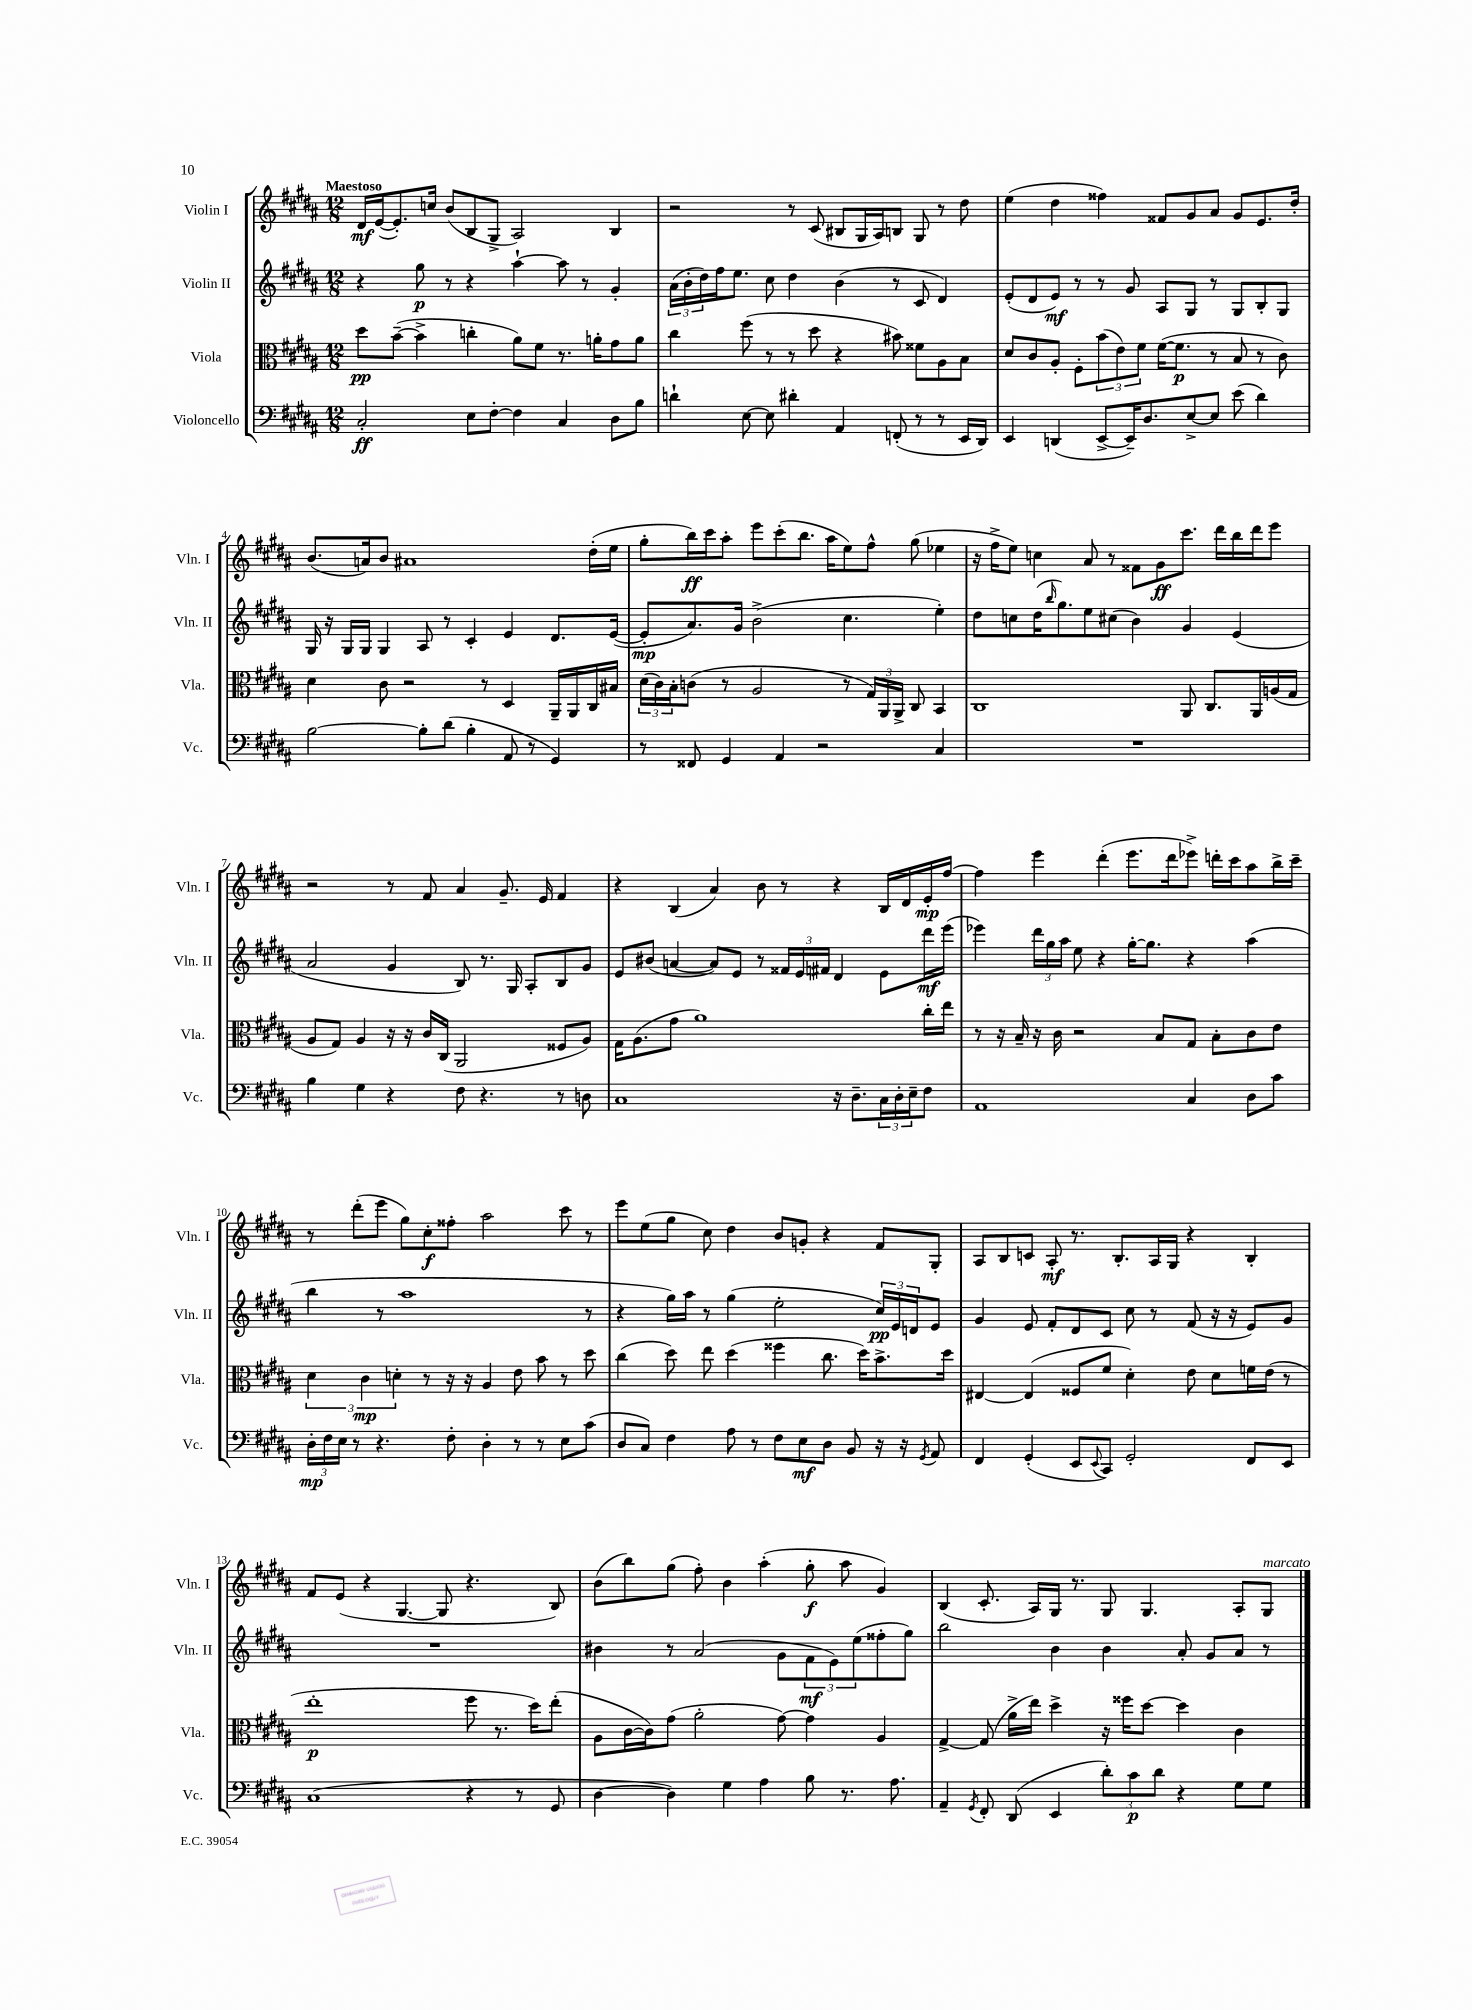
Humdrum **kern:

**kern	**dynam	**kern	**dynam	**kern	**dynam	**kern	**dynam
*part4	*part4	*part3	*part3	*part2	*part2	*part1	*part1
*staff4	*staff4	*staff3	*staff3	*staff2	*staff2	*staff1	*staff1
*I"Violoncello	*	*I"Viola	*	*I"Violin II	*	*I"Violin I	*
*I'Vc.	*	*I'Vla.	*	*I'Vln. II	*	*I'Vln. I	*
*clefF4	*	*clefC3	*	*clefG2	*	*clefG2	*
*k[f#c#g#d#a#]	*	*k[f#c#g#d#a#]	*	*k[f#c#g#d#a#]	*	*k[f#c#g#d#a#]	*
*M12/8	*	*M12/8	*	*M12/8	*	*M12/8	*
=1	=1	=1	=1	=1	=1	=1	=1
!	!	!	!	!	!	!LO:TX:a:B:t=Maestoso	!
2C#'/	ff	8dd#\L	pp	4r	.	16d#/LL	mf
.	.	.	.	.	.	([16e/J	.
.	.	([8b~\J	.	.	.	8.e'/])	.
.	.	4b^\]	.	8gg#\	p	.	.
.	.	.	.	.	.	16ccn/Jk	.
.	.	.	.	8r	.	(8b/L	.
8E\L	.	4ccn'\	.	4r	.	8B/	.
[8F#'\J	.	.	.	.	.	8G#^/J	.
4F#\]	.	8a#\L)	.	[4aa#`\	.	2A#/)	.
.	.	8f#\J	.	.	.	.	.
4C#/	.	8.r	.	8aa#\]	.	.	.
.	.	.	.	8r	.	.	.
.	.	16an'\KL	.	.	.	.	.
8D#\L	.	8g#\	.	4g#'/	.	4B/	.
8B\J	.	8a\J	.	.	.	.	.
=2	=2	=2	=2	=2	=2	=2	=2
4dn`\	.	4cc#\	.	(24a#\LL	.	2r	.
.	.	.	.	24b'\	.	.	.
.	.	.	.	24dd#\)	.	.	.
.	.	.	.	16ff#\J	.	.	.
.	.	.	.	8.ee\J	.	.	.
[8E\	.	(8ff#\	.	.	.	.	.
8E\]	.	8r	.	8cc#\	.	.	.
4d#X'\	.	8r	.	4dd#\	.	8r	.
.	.	8dd#\	.	.	.	(8c#/	.
4AA#/	.	4r	.	(4b\	.	8B#X/L	.
.	.	.	.	.	.	16G#/L	.
.	.	.	.	.	.	16A#/J)	.
(8FFn'/	.	8b#X\)	.	8r	.	8Bn/J	.
8r	.	8f##X\L	.	8c#/	.	8G#/	.
8r	.	8A#\	.	4d#/)	.	8r	.
16EE/LL	.	8B\J	.	.	.	8dd#\	.
16DD#/JJ)	.	.	.	.	.	.	.
=3	=3	=3	=3	=3	=3	=3	=3
4EE/	.	8d#/L	.	(8e'/L	.	(4ee\	.
.	.	8c#/	.	8d#/	.	.	.
(4DDn/	.	8A#'/J	.	8e/J)	mf	4dd#\	.
.	.	8F#'\L	.	8r	.	.	.
[8EE^/L	.	(12b\	.	8r	.	4ff##X\)	.
.	.	12e\)	.	.	.	.	.
16EE~/K])	.	.	.	8g#/	.	.	.
.	.	12f#\J	.	.	.	.	.
8.D#/	.	.	.	.	.	.	.
.	.	([16f#\KL	.	8A#/L	.	8f##X/L	.
.	.	8.f#\J]	p	.	.	.	.
[8E^/	.	.	.	8G#/J	.	8g#/	.
8E/J]	.	8r	.	8r	.	8a#/J	.
(8e\	.	8B/	.	8G#/L	.	8g#/L	.
4d#\)	.	8r	.	8B'/	.	8.e/	.
.	.	8c#\)	.	8G#/J	.	.	.
.	.	.	.	.	.	16dd#'/Jk	.
!!LO:LB:g=z
=4	=4	=4	=4	=4	=4	=4	=4
[2B\	.	4d#\	.	16G#/	.	(8.b/L	.
.	.	.	.	16r	.	.	.
.	.	.	.	16G#/LL	.	.	.
.	.	.	.	16G#/JJ	.	16an/k)	.
.	.	8c#\	.	4G#/	.	8b/J	.
.	.	2r	.	.	.	1a#X	.
8B'\L]	.	.	.	8A#/	.	.	.
(8d#\J	.	.	.	8r	.	.	.
4B'\	.	.	.	4c#'/	.	.	.
.	.	8r	.	.	.	.	.
8AA#/	.	4D#/	.	4e/	.	.	.
8r	.	.	.	.	.	.	.
4GG#/)	.	16AA#~/LL	.	8.d#/L	.	.	.
.	.	16AA#/	.	.	.	.	.
.	.	16C#/	.	.	.	(16dd#'\LL	.
.	.	16B#X/JJ	.	([16e/Jk	.	16ee\JJ	.
=5	=5	=5	=5	=5	=5	=5	=5
8r	.	(24d#\LL	.	8e'/L]	mp	8gg#'\L	.
.	.	24c#\)	.	.	.	.	.
.	.	24B'\J	.	.	.	.	.
8FF##X/	.	(8cn\J	.	8.a#/)	.	16bb\L)	ff
.	.	.	.	.	.	16ccc#\J	.
4GG#/	.	8r	.	.	.	8aa#'\J	.
.	.	.	.	16g#/Jk	.	.	.
.	.	2A#/	.	(2b^\	.	8eee\L	.
4AA#/	.	.	.	.	.	(8ccc#'\	.
.	.	.	.	.	.	8.bb\J	.
2r	.	.	.	.	.	.	.
.	.	.	.	.	.	16aa#\KL	.
.	.	8r	.	4.cc#\	.	8ee\)	.
.	.	24G#/LL)	.	.	.	8ff#^^\J	.
.	.	24AA#/	.	.	.	.	.
.	.	24AA#^/JJ	.	.	.	.	.
.	.	8C#/	.	.	.	(8gg#\	.
4C#/	.	4BB/	.	4ee'\)	.	4ee-X\	.
=6	=6	=6	=6	=6	=6	=6	=6
1.r	.	1C#	.	8dd#\L	.	16r	.
.	.	.	.	.	.	16ff#^\KL	.
.	.	.	.	8ccn\	.	8ee\J)	.
.	.	.	.	(16dd#\K	.	4ccn\	.
.	.	.	.	16qqbb/	.	.	.
.	.	.	.	8.gg#\)	.	.	.
.	.	.	.	8ee\	.	8a#/	.
.	.	.	.	(8cc#X\J	.	8r	.
.	.	.	.	4b\)	.	8f##X\L	.
.	.	.	.	.	.	8g#\	ff
.	.	8AA#/	.	4g#/	.	8.ccc#\J	.
.	.	8.C#/L	.	.	.	.	.
.	.	.	.	.	.	16ddd#\LL	.
.	.	.	.	(4e/	.	16bb\	.
.	.	16AA#/L	.	.	.	16ddd#\J	.
.	.	(16An/	.	.	.	8eee\J	.
.	.	16G#/JJ	.	.	.	.	.
!!LO:LB:g=z
=7	=7	=7	=7	=7	=7	=7	=7
4B\	.	8A#/L	.	2a#/	.	2r	.
.	.	8G#/J)	.	.	.	.	.
4G#\	.	4A#/	.	.	.	.	.
4r	.	16r	.	4g#/	.	8r	.
.	.	16r	.	.	.	.	.
.	.	16c#/LL	.	.	.	8f#/	.
.	.	(16C#/JJ	.	.	.	.	.
8F#\	.	2AA#/	.	8B/)	.	4a#/	.
4.r	.	.	.	8.r	.	.	.
.	.	.	.	.	.	8.g#~/	.
.	.	.	.	16G#/	.	.	.
.	.	.	.	8A#'/L	.	.	.
.	.	.	.	.	.	16e/	.
8r	.	8F##X/L	.	8B/	.	4f#/	.
8Dn\	.	8A#/J)	.	8g#/J	.	.	.
=8	=8	=8	=8	=8	=8	=8	=8
1C#	.	16G#\KL	.	8e/L	.	4r	.
.	.	(8.A#\	.	.	.	.	.
.	.	.	.	(8b#X/J	.	.	.
.	.	8g#\J	.	[4an/	.	(4B/	.
.	.	1a#)	.	.	.	.	.
.	.	.	.	8a/L])	.	4a#/)	.
.	.	.	.	8e/J	.	.	.
.	.	.	.	8r	.	8b\	.
.	.	.	.	24f##X/LL	.	8r	.
.	.	.	.	24e/	.	.	.
.	.	.	.	24f#X/JJ	.	.	.
16r	.	.	.	4d#/	.	4r	.
8.D#~\L	.	.	.	.	.	.	.
24C#\L	.	.	.	8e\L	.	16B/LL	.
24D#'\	.	.	.	.	.	.	.
.	.	.	.	.	.	16d#/	.
24E~\J	.	.	.	.	.	.	.
8F#\J	.	16cc#'\LL	.	16ddd#\L	mf	16e'/	mp
.	.	16ee\JJ	.	(16eee\JJ	.	[16ff#/JJ	.
=9	=9	=9	=9	=9	=9	=9	=9
1AA#	.	8r	.	4eee-X\)	.	4ff#\]	.
.	.	16r	.	.	.	.	.
.	.	16B~/	.	.	.	.	.
.	.	16r	.	24ddd#\LL	.	4eee\	.
.	.	.	.	24gg#\	.	.	.
.	.	16c#\	.	.	.	.	.
.	.	.	.	24aa#\JJ	.	.	.
.	.	2r	.	8ee\	.	.	.
.	.	.	.	4r	.	(4ddd#'\	.
.	.	.	.	[16gg#'\KL	.	8.eee\L	.
.	.	.	.	8.gg#\J]	.	.	.
.	.	8B/L	.	.	.	.	.
.	.	.	.	.	.	16ddd#\k	.
4C#/	.	8G#/J	.	4r	.	8eee-X^\J)	.
.	.	8B'\L	.	.	.	16dddn'\LL	.
.	.	.	.	.	.	16ccc#\J	.
8D#\L	.	8c#\	.	(4aa#\	.	8aa#\	.
8c#\J	.	8e\J	.	.	.	16bb^\L	.
.	.	.	.	.	.	16ccc#~\JJ	.
!!LO:LB:g=z
=10	=10	=10	=10	=10	=10	=10	=10
24D#'\LL	mp	6d#\	.	4bb\	.	8r	.
24F#\	.	.	.	.	.	.	.
24E\JJ	.	.	.	.	.	.	.
8r	.	.	.	.	.	(8ddd#'\L	.
.	.	6c#\	mp	.	.	.	.
4.r	.	.	.	8r	.	8eee\J	.
.	.	6dn'\	.	.	.	.	.
.	.	.	.	1aa#	.	8gg#\L)	.
.	.	8r	.	.	.	8cc#'\	f
8F#'\	.	16r	.	.	.	8ff##X'\J	.
.	.	16r	.	.	.	.	.
4D#'\	.	4A#/	.	.	.	2aa#\	.
8r	.	8e\	.	.	.	.	.
8r	.	8b\	.	.	.	.	.
8E\L	.	8r	.	.	.	8ccc#\	.
(8c#\J	.	8dd#\	.	8r	.	8r	.
=11	=11	=11	=11	=11	=11	=11	=11
8D#/L	.	(4cc#\	.	4r	.	8eee\L	.
8C#/J)	.	.	.	.	.	(8ee\	.
4F#\	.	8dd#\)	.	16gg#\LL)	.	8gg#\J	.
.	.	.	.	16aa#\JJ	.	.	.
.	.	8ee\	.	8r	.	8cc#\)	.
8A#\	.	(4dd#\	.	(4gg#\	.	4dd#\	.
8r	.	.	.	.	.	.	.
8F#\L	.	4ff##X\	.	2ee'\	.	8b/L	.
8E\	mf	.	.	.	.	8gn'/J	.
8D#\J	.	8.cc#\	.	.	.	4r	.
8BB/	.	.	.	.	.	.	.
.	.	16dd#\KL)	.	.	.	.	.
16r	.	8.b^\	.	24cc#/LL)	pp	8f#/L	.
.	.	.	.	24e/	.	.	.
16r	.	.	.	.	.	.	.
.	.	.	.	24dn/J	.	.	.
8qGG#/	.	.	.	.	.	.	.
8AA#/	.	.	.	8e/J	.	8G#'/J	.
.	.	16dd#\Jk	.	.	.	.	.
=12	=12	=12	=12	=12	=12	=12	=12
4FF#/	.	[4E#X/	.	4g#/	.	8A#/L	.
.	.	.	.	.	.	8B/	.
(4GG#'/	.	(4E#/]	.	8e/	.	8cn/J	.
.	.	.	.	8f#'/L	.	8A#'/	mf
8EE/L	.	8F##X/L	.	8d#/	.	8.r	.
8qqEE/	.	.	.	.	.	.	.
8CC#/J)	.	8f#/J	.	8c#/J	.	.	.
.	.	.	.	.	.	8.B'/L	.
2GG#'/	.	4d#'\)	.	8cc#\	.	.	.
.	.	.	.	8r	.	16A#/L	.
.	.	.	.	.	.	16G#/JJ	.
.	.	8e\	.	(8f#/	.	4r	.
.	.	8d#\L	.	16r	.	.	.
.	.	.	.	16r	.	.	.
8FF#/L	.	16fn\L	.	8e/L)	.	4B'/	.
.	.	(16e\JJ	.	.	.	.	.
8EE/J	.	8r	.	8g#/J	.	.	.
!!LO:LB:g=z
=13	=13	=13	=13	=13	=13	=13	=13
(1C#	.	1ee'	p	1.r	.	8f#/L	.
.	.	.	.	.	.	(8e/J	.
.	.	.	.	.	.	4r	.
.	.	.	.	.	.	[4.G#/	.
.	.	.	.	.	.	8G#/]	.
4r	.	8ff#\	.	.	.	4.r	.
.	.	8.r	.	.	.	.	.
8r	.	.	.	.	.	.	.
.	.	16dd#\KL)	.	.	.	.	.
8GG#/	.	(8ee'\J	.	.	.	8B/)	.
=14	=14	=14	=14	=14	=14	=14	=14
[4D#\	.	8A#\L	.	4b#X\	.	(8b\L	.
.	.	[16c#\L	.	.	.	8bb\)	.
.	.	16c#\J])	.	.	.	.	.
4D#\])	.	(8g#\J	.	8r	.	(8gg#\J	.
.	.	2a#'\	.	(2a#/	.	8ff#'\)	.
4G#\	.	.	.	.	.	4b\	.
4A#\	.	.	.	.	.	(4aa#'\	.
.	.	[8g#\)	.	8g#\L	.	.	.
8B\	.	4g#\]	.	12f#\	mf	8gg#'\	f
.	.	.	.	12e\)	.	.	.
8.r	.	.	.	.	.	8aa#\	.
.	.	.	.	(12ee\	.	.	.
.	.	4A#/	.	8ff##X'\	.	4g#/)	.
8.A#\	.	.	.	.	.	.	.
.	.	.	.	8gg#\J)	.	.	.
=15	=15	=15	=15	=15	=15	=15	=15
4AA#~/	.	[4G#^/	.	2bb\	.	(4B/	.
8qGG#/	.	.	.	.	.	.	.
8FF#'/	.	(8G#/]	.	.	.	8.c#'/	.
(8DD#/	.	16a#^\LL	.	.	.	.	.
.	.	16ee\JJ)	.	.	.	16A#/LL)	.
4EE/	.	4dd#^\	.	4b\	.	16G#/JJ	.
.	.	.	.	.	.	8.r	.
12d#'\L)	.	16r	.	4b\	.	8G#/	.
.	.	16ff##X\KL	.	.	.	.	.
12c#\	p	.	.	.	.	.	.
.	.	[8dd#\J	.	.	.	4.G#/	.
12d#\J	.	.	.	.	.	.	.
4r	.	4dd#\]	.	8a#'/	.	.	.
.	.	.	.	8g#/L	.	.	.
8G#\L	.	4c#\	.	8a#/J	.	8A#'/L	.
!	!	!	!	!	!	!LO:TX:a:i:t=marcato	!
8G#\J	.	.	.	8r	.	8G#/J	.
==	==	==	==	==	==	==	==
*-	*-	*-	*-	*-	*-	*-	*-
